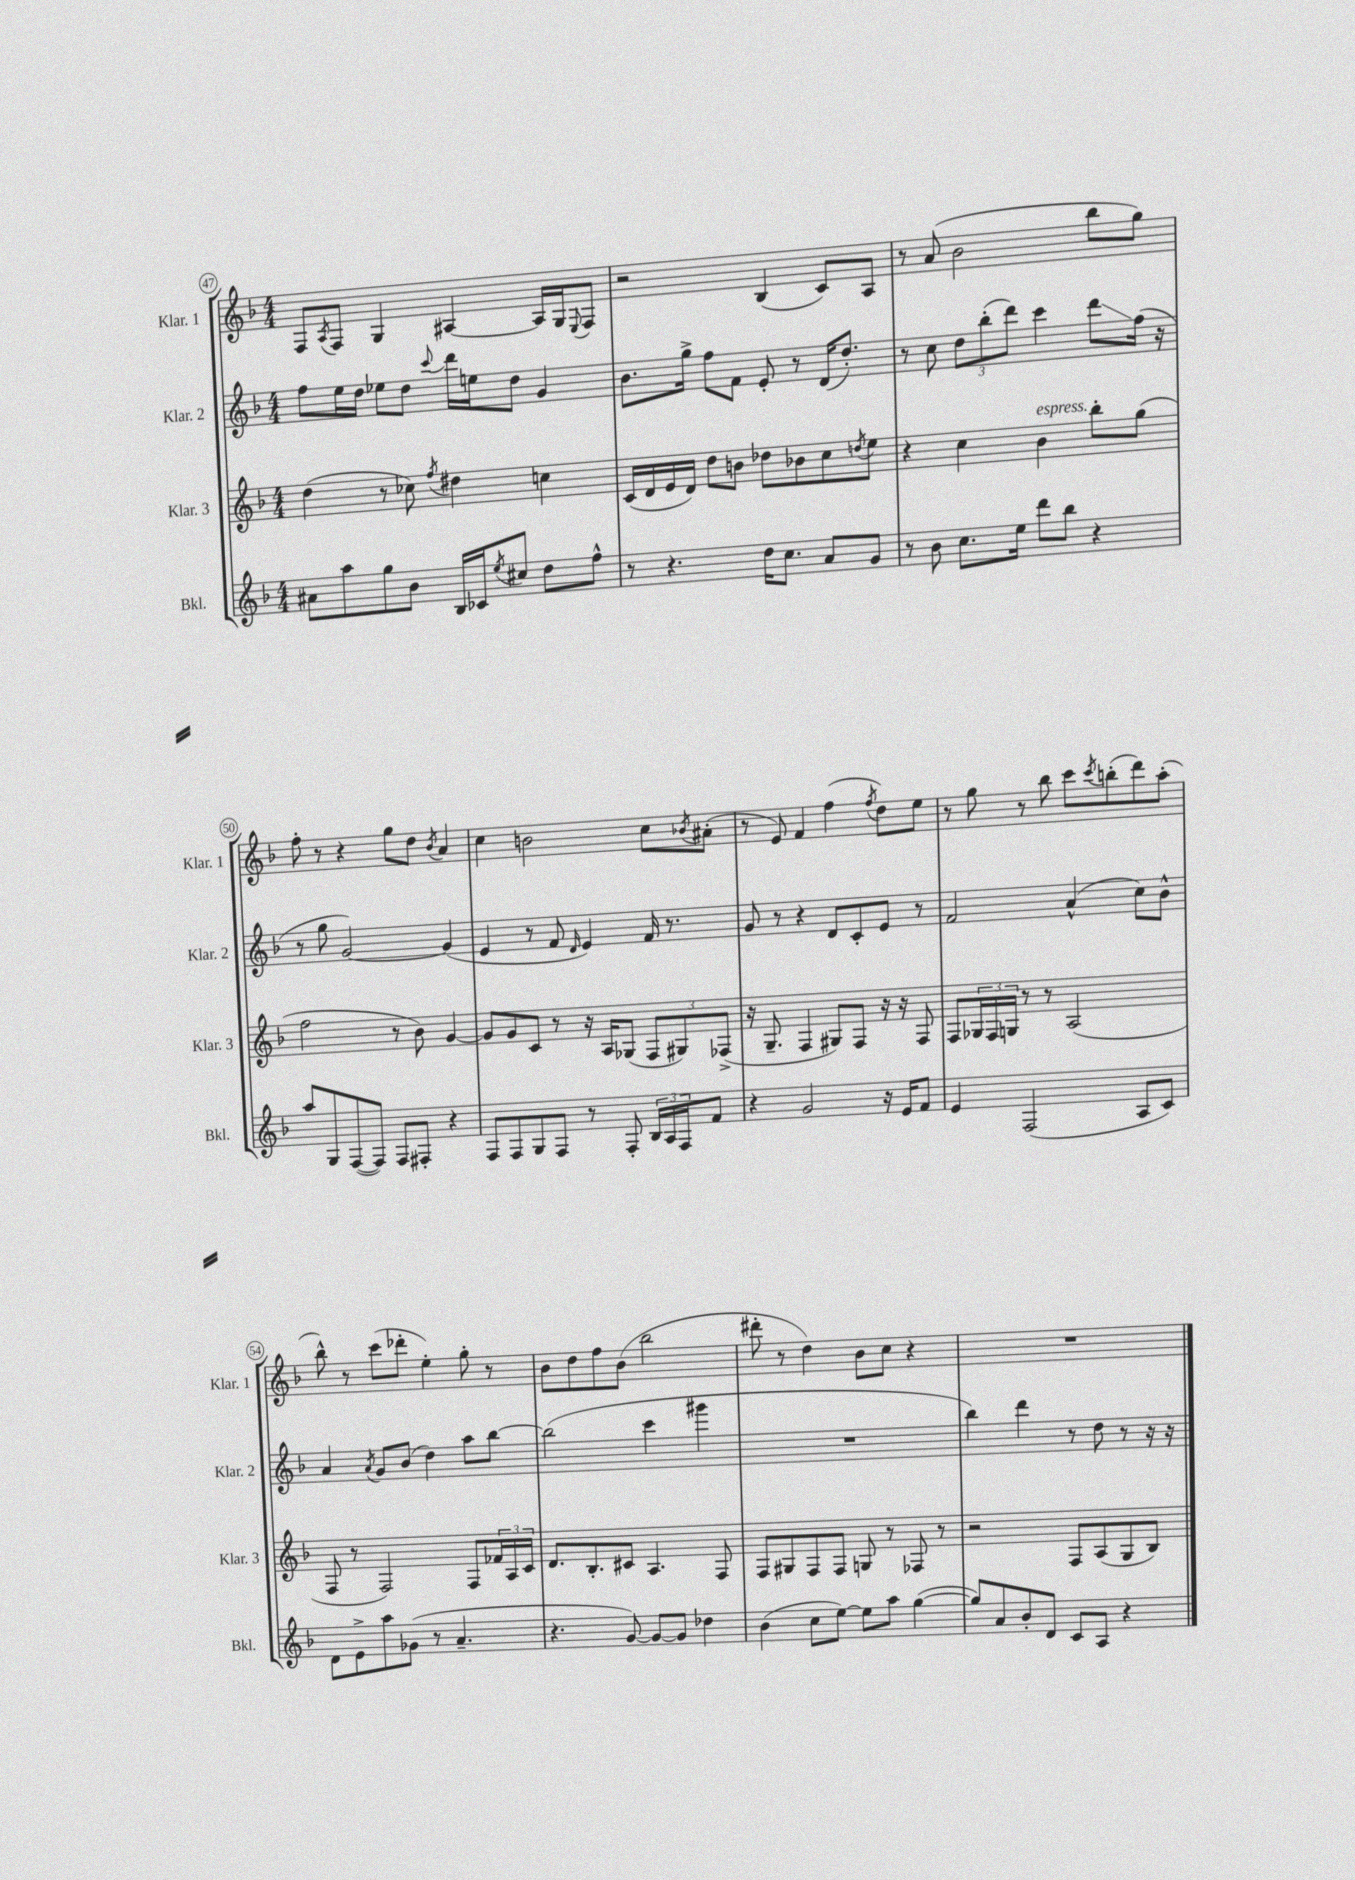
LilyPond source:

<<
\new StaffGroup <<
\new Staff = "s0" \with { instrumentName = "Klar. 1" shortInstrumentName = "Klar. 1" } {
    \clef treble \key f \major \numericTimeSignature \time 4/4
    f8 \acciaccatura { a8 } f8 g4 ais4~ ais16 g16 \appoggiatura { e8 } f8 |
    r2 bes4( c'8) a8 |
    r8 a'8( bes'2 bes''8 g''8) |
    f''8-. r8 r4 g''8 d''8 \acciaccatura { bes'8 } a'4 |
    c''4 b'2 c''8 \acciaccatura { bes'8 } ais'8-.( |
    r8 e'8) f'4 f''4( \acciaccatura { f''8 } d''8) e''8 |
    r8 g''8 r8 bes''8 c'''8 \acciaccatura { c'''8 } b''8-.( d'''8) a''8-.( |
    bes''8-^) r8 c'''8( des'''8-. e''4-.) g''8-. r8 |
    bes'8 d''8 f''8 bes'8( bes''2 |
    dis'''8-. r8 d''4) bes'8 c''8 r4 |
    R1 \bar "|." |
}
\new Staff = "s1" \with { instrumentName = "Klar. 2" shortInstrumentName = "Klar. 2" } {
    \clef treble \key f \major \numericTimeSignature \time 4/4
    f''8 e''16 d''16 ees''8 d''8 \appoggiatura { c'''8 } d'''16 e''16 d''8 g'4 |
    bes'8. g''16-> f''8 f'8 e'8-. r8 d'16( d''8.-.) |
    r8 c''8 \tuplet 3/2 { d''8 bes''8-.( d'''8) } c'''4 d'''8\glissando f''16( r16 |
    r8 g''8 g'2~) g'4( |
    e'4 r8 f'8 \grace { d'16 } e'4) f'16 r8. |
    g'8 r8 r4 d'8 c'8-. e'8 r8 |
    f'2 a'4-^( c''8) bes'8-^ |
    a'4 \acciaccatura { a'8 } g'8 bes'8( d''4) a''8 bes''8~ |
    bes''2( c'''4 gis'''4 |
    R1 |
    bes''4) d'''4 r8 d''8 r8 r16 r16 \bar "|." |
}
\new Staff = "s2" \with { instrumentName = "Klar. 3" shortInstrumentName = "Klar. 3" } {
    \clef treble \key f \major \numericTimeSignature \time 4/4
    d''4( r8 ces''8) \acciaccatura { f''8 } dis''4 c''4 |
    c'16( d'16 e'16 d'16) d''8 b'8 des''8 bes'8 c''8 \acciaccatura { d''8 } e''8 |
    r4 c''4 bes'4^\markup { \italic "espress." } bes''8-. g''8( |
    f''2 r8 bes'8) g'4~ |
    g'8 g'8 c'8 r8 r16 a16 ges8( \tuplet 3/2 { f8 gis8) fes8->( } |
    r16 g8.-- f4 gis8) f8 r16 r16 f8 |
    f8 \tuplet 3/2 { ges16 f16 g16 } r8 r8 a2( |
    f8 r8 f2) f8 \tuplet 3/2 { fes'16 a16 c'16 } |
    d'8. bes8.-. cis'8 a4. f8 |
    f8 gis8 f8 f8 g8 r8 fes8 r8 |
    r2 f8 a8( g8 bes8) \bar "|." |
}
\new Staff = "s3" \with { instrumentName = "Bkl." shortInstrumentName = "Bkl." } {
    \clef treble \key f \major \numericTimeSignature \time 4/4
    ais'8 a''8 g''8 bes'8 bes16 ces'16 \acciaccatura { e''8 } cis''8 d''8 f''8-^ |
    r8 r4. d''16 c''8. a'8 g'8 |
    r8 bes'8 c''8. e''16 d'''8 bes''8 r4 |
    a''8 g8 f8~( f8) f8 fis8-. r4 |
    f8 f8 g8 f8 r8 f8-. \tuplet 3/2 { bes16 a16 f16 } f'8 |
    r4 g'2 r16 e'16 f'8 |
    e'4 f2( a8 c'8) |
    d'8 e'8-> a''8 ges'8( r8 a'4.-- |
    r4. g'8~) g'8~ g'8 des''4 |
    bes'4( c''8 e''8~) e''8 a''8 g''4~( |
    g''8) a'8 bes'8-. d'8 c'8 a8 r4 \bar "|." |
}
>>
>>
\layout { \context { \Score currentBarNumber = #47 \override BarNumber.stencil = #(make-stencil-circler 0.1 0.3 ly:text-interface::print) } }
